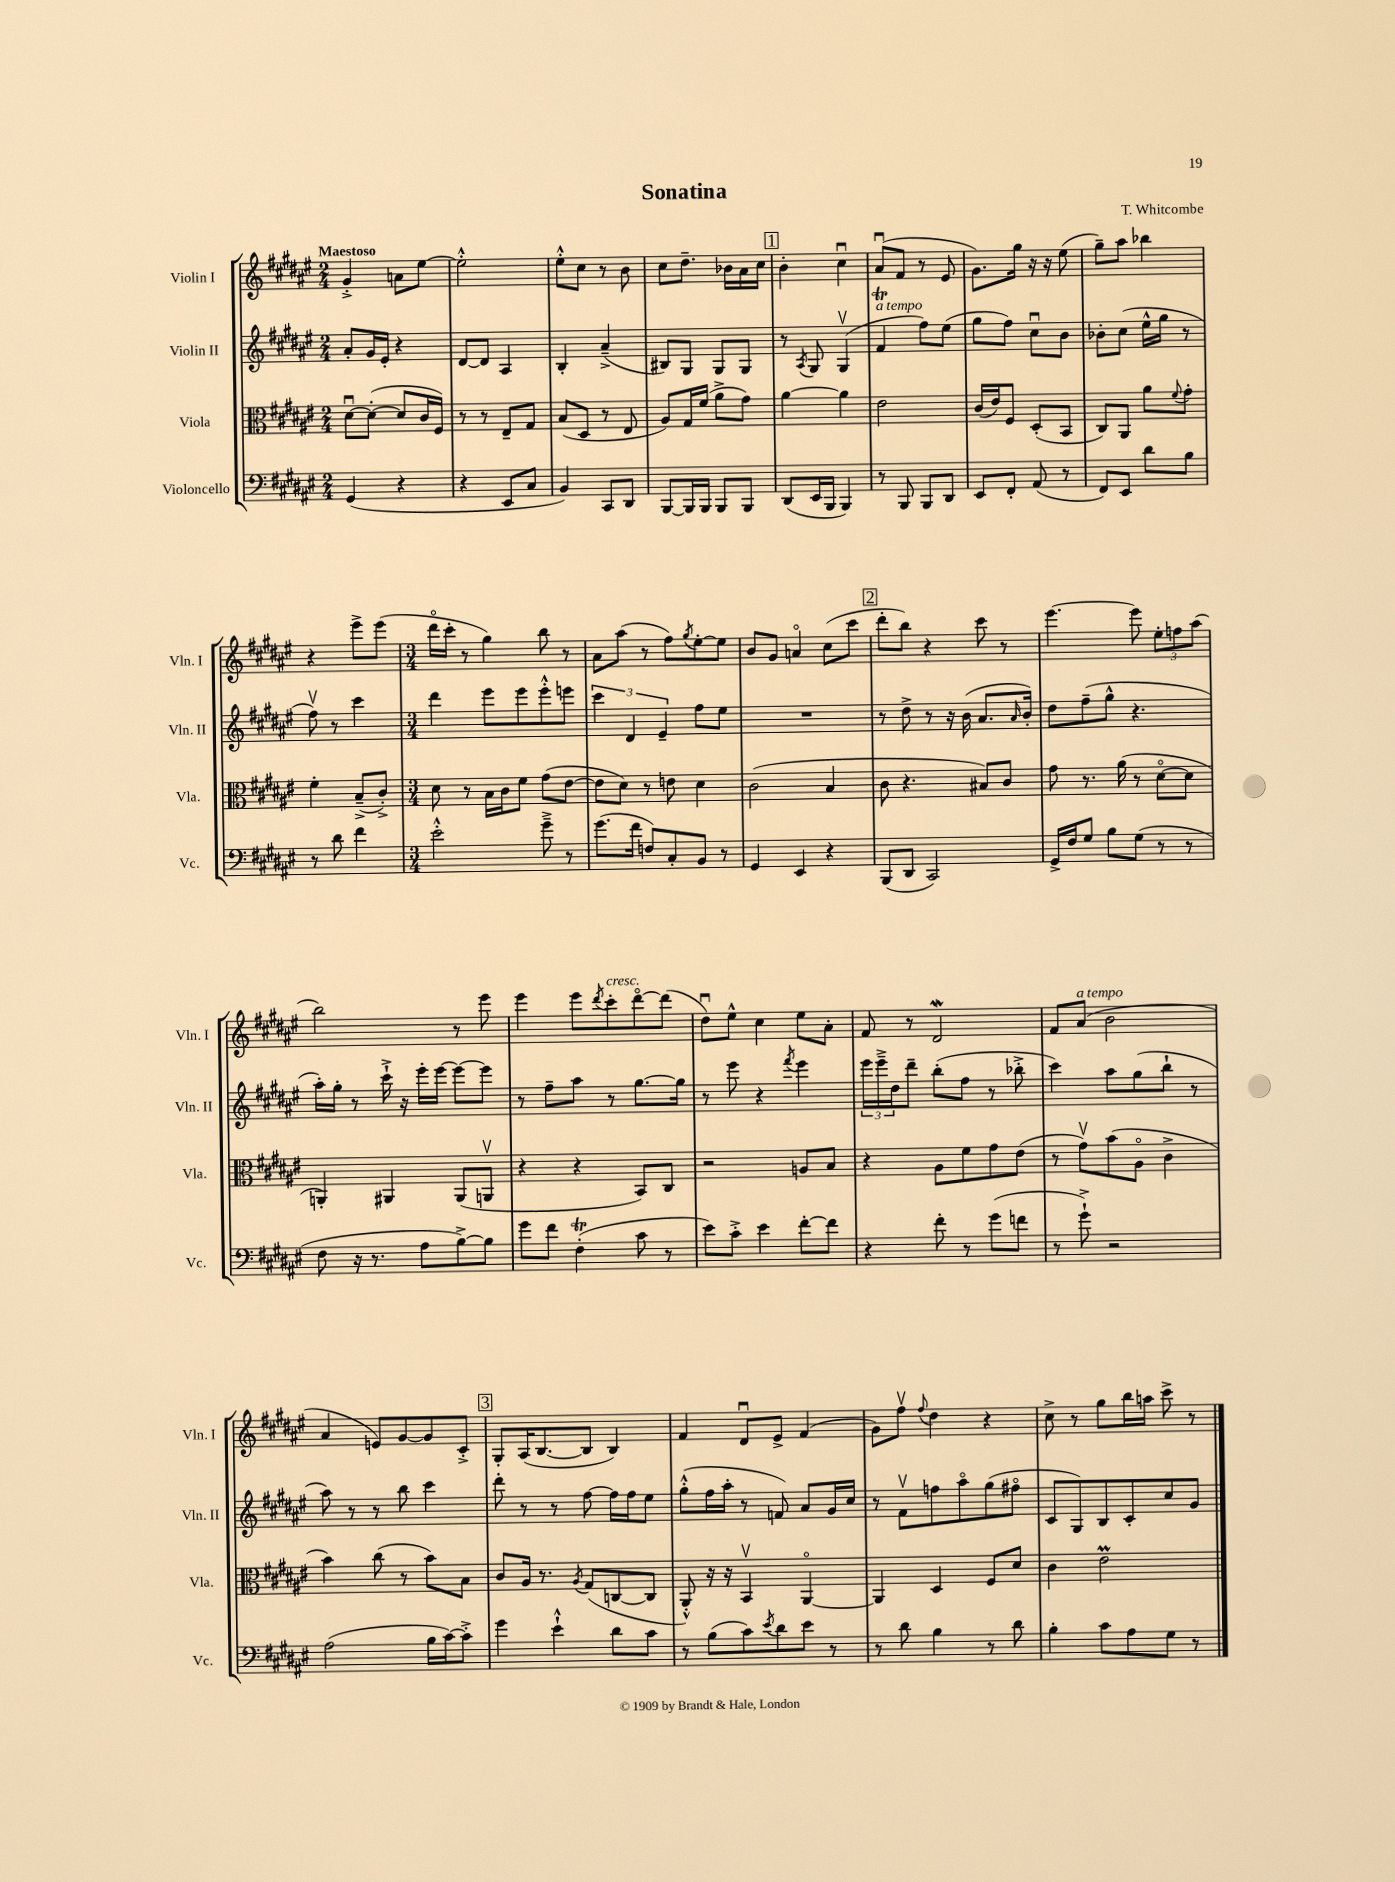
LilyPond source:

\header { title = "Sonatina" composer = "T. Whitcombe" }
<<
\new StaffGroup <<
\new Staff = "s0" \with { instrumentName = "Violin I" shortInstrumentName = "Vln. I" } {
    \clef treble \key fis \major \numericTimeSignature \time 2/4 \tempo "Maestoso"
    gis'4-.-> a'8 eis''8~ |
    eis''2-.-^ |
    eis''8-.-^ cis''8 r8 b'8 |
    cis''8 dis''8.-- bes'16 ais'16 cis''16 |
    \mark \markup { \box "1" } b'4-. cis''4\downbow |
    ais'8\downbow( fis'8 r8 eis'8 |
    gis'8.) gis''16 r16 r16 eis''8( |
    gis''8--) ais''8 bes''4 |
    r4 eis'''8-> eis'''8( |
    \numericTimeSignature \time 3/4 dis'''16\flageolet cis'''16-. r8 gis''4) b''8 r8 |
    ais'8 ais''8( r8 fis''8) \acciaccatura { gis''8 } eis''8~-. eis''8 |
    b'8 gis'8 a'4\flageolet cis''8( cis'''8 |
    \mark \markup { \box "2" } dis'''8-. b''8) r4 cis'''8 r8 |
    eis'''4.~ eis'''8 \tuplet 3/2 { eis''8-. f''8 ais''8( } |
    b''2) r8 eis'''8 |
    eis'''4 eis'''8 \acciaccatura { dis'''8 } cis'''8-.^\markup { \italic "cresc." } dis'''8~\flageolet dis'''8( |
    dis''8\downbow) eis''8-^ cis''4 eis''8 ais'8-. |
    fis'8 r8 dis'2\mordent |
    fis'8 ais'8^\markup { \italic "a tempo" }( b'2 |
    ais'4 e'8) gis'8~ gis'8 cis'8-.-> |
    \mark \markup { \box "3" } gis8-. ais16( b8.~ b8 b4) |
    fis'4 dis'8\downbow eis'8-> fis'4( |
    gis'8) fis''8\upbow \appoggiatura { fis''8 } dis''4 r4 |
    cis''8-> r8 gis''8 b''16 a''16 cis'''8-> r8 \bar "|." |
}
\new Staff = "s1" \with { instrumentName = "Violin II" shortInstrumentName = "Vln. II" } {
    \clef treble \key fis \major \numericTimeSignature \time 2/4
    ais'8-. gis'16 eis'16-. r4 |
    dis'8~ dis'8 ais4 |
    b4-. ais'4--->( |
    bis8) gis8 gis8 gis8 |
    \mark \markup { \box "1" } r8 \acciaccatura { ais8 } gis8 gis4\upbow( |
    fis'4\trill^\markup { \italic "a tempo" } fis''8) eis''8( |
    gis''8 fis''8) cis''8\downbow b'8 |
    bes'8-. cis''8( eis''16-^ gis''16 r8 |
    fis''8\upbow) r8 cis'''4 |
    \numericTimeSignature \time 3/4 dis'''4 eis'''8 eis'''8 eis'''8-.-^ e'''8 |
    \tuplet 3/2 { cis'''4 dis'4 eis'4-- } fis''8 eis''8 |
    R2. |
    \mark \markup { \box "2" } r8 dis''8-> r8 r16 b'16( ais'8. \grace { ais'16 } b'16-.) |
    dis''8 fis''8--( gis''8-^ r4. |
    ais''16-.) gis''16-. r8 cis'''16-!-> r16 eis'''16-. eis'''16~ eis'''8~ eis'''8 |
    r8 fis''8-- ais''8 r8 gis''8.~ gis''16 |
    r8 eis'''8 r4 \acciaccatura { fis'''8 } eis'''4 |
    \tuplet 3/2 { eis'''16 eis'''16---> dis''16 } dis'''8-- b''8-.( fis''8 r8 bes''8-.-> |
    cis'''4) ais''8 gis''8( b''8-! r8 |
    ais''8) r8 r8 b''8 cis'''4 |
    \mark \markup { \box "3" } dis'''8-. r8 r8 fis''8~ fis''16 fis''16 eis''8 |
    gis''8-.-^( fis''16 ais''16-. r8 f'8) ais'8 gis'16 cis''16 |
    r8 fis'8\upbow f''8 ais''8\flageolet gis''8( fis''8\flageolet |
    cis'8 gis8) b8 cis'8-. cis''8 gis'8 \bar "|." |
}
\new Staff = "s2" \with { instrumentName = "Viola" shortInstrumentName = "Vla." } {
    \clef alto \key fis \major \numericTimeSignature \time 2/4
    dis'8~\downbow dis'8~-.( dis'8 cis'16 fis16) |
    r8 r8 eis8-- gis8 |
    b8( dis8 r8 eis8 |
    ais8) gis16 fis'16( ais'8-> gis'8) |
    \mark \markup { \box "1" } ais'4~ ais'4 |
    eis'2 |
    cis'16( eis'16) fis8 dis8-.( b,8 |
    cis8) ais,8 ais'8 \appoggiatura { fis'8 } gis'8-. |
    fis'4-. b8--->( cis'8-.->) |
    \numericTimeSignature \time 3/4 dis'8 r8 b16 cis'16 fis'8 gis'8( eis'8~ |
    eis'8 dis'8) r8 e'8 dis'4 |
    cis'2( b4 |
    \mark \markup { \box "2" } cis'8 r4. bis8) cis'8 |
    gis'8 r8. ais'16( r8 dis'8~\flageolet dis'8 |
    a,4-.) ais,4 ais,8( a,8\upbow |
    r4 r4 b,8) cis8 |
    r2 a8 b8 |
    r4 ais8 fis'8 gis'8 eis'8( |
    r8 gis'8\upbow) b'8( ais8\flageolet cis'4-> |
    b'4) cis''8( r8 b'8) b8 |
    \mark \markup { \box "3" } cis'8 ais16 r8. \acciaccatura { ais8 } gis8( c8~ c8 |
    ais,8-.-^) r16 r16 b,4\upbow ais,4~\flageolet |
    ais,4 dis4 fis8 dis'8 |
    cis'4 eis'2\prall \bar "|." |
}
\new Staff = "s3" \with { instrumentName = "Violoncello" shortInstrumentName = "Vc." } {
    \clef bass \key fis \major \numericTimeSignature \time 2/4
    gis,4( r4 |
    r4 eis,8 cis8 |
    b,4) cis,8 dis,8 |
    b,,8~ b,,16 b,,16 b,,8 b,,8 |
    \mark \markup { \box "1" } dis,8( eis,16 b,,16 b,,4) |
    r8 b,,8 b,,8 dis,8 |
    eis,8 fis,8-. ais,8( r8 |
    fis,8) eis,8 dis'8 b8 |
    r8 dis'8 fis'4 |
    \numericTimeSignature \time 3/4 eis'2-.-^ gis'8---> r8 |
    gis'8.( fis'16 f8) cis8-. b,8 r8 |
    gis,4 eis,4 r4 |
    \mark \markup { \box "2" } b,,8( dis,8 cis,2) |
    gis,16-> fis16 gis8 b8 gis8( r8 r8 |
    fis8 r16 r8. ais8 b8~->) b8 |
    gis'8 fis'8 fis4-.\trill( cis'8 r8 |
    eis'8) cis'8-.-> eis'4 fis'8~-. fis'8 |
    r4 fis'8-. r8 gis'8( f'8 |
    r8 gis'8-!->) r2 |
    ais2( b16 cis'16~) cis'8-.-> |
    \mark \markup { \box "3" } gis'4 eis'4-!-^ dis'8 cis'8 |
    r8 b8( cis'8) \acciaccatura { eis'8 } dis'8 eis'8 r8 |
    r8 dis'8 b4 r8 dis'8 |
    b4-. cis'8 ais8 gis8 r8 \bar "|." |
}
>>
>>
\layout { \context { \Score \remove "Bar_number_engraver" } }
